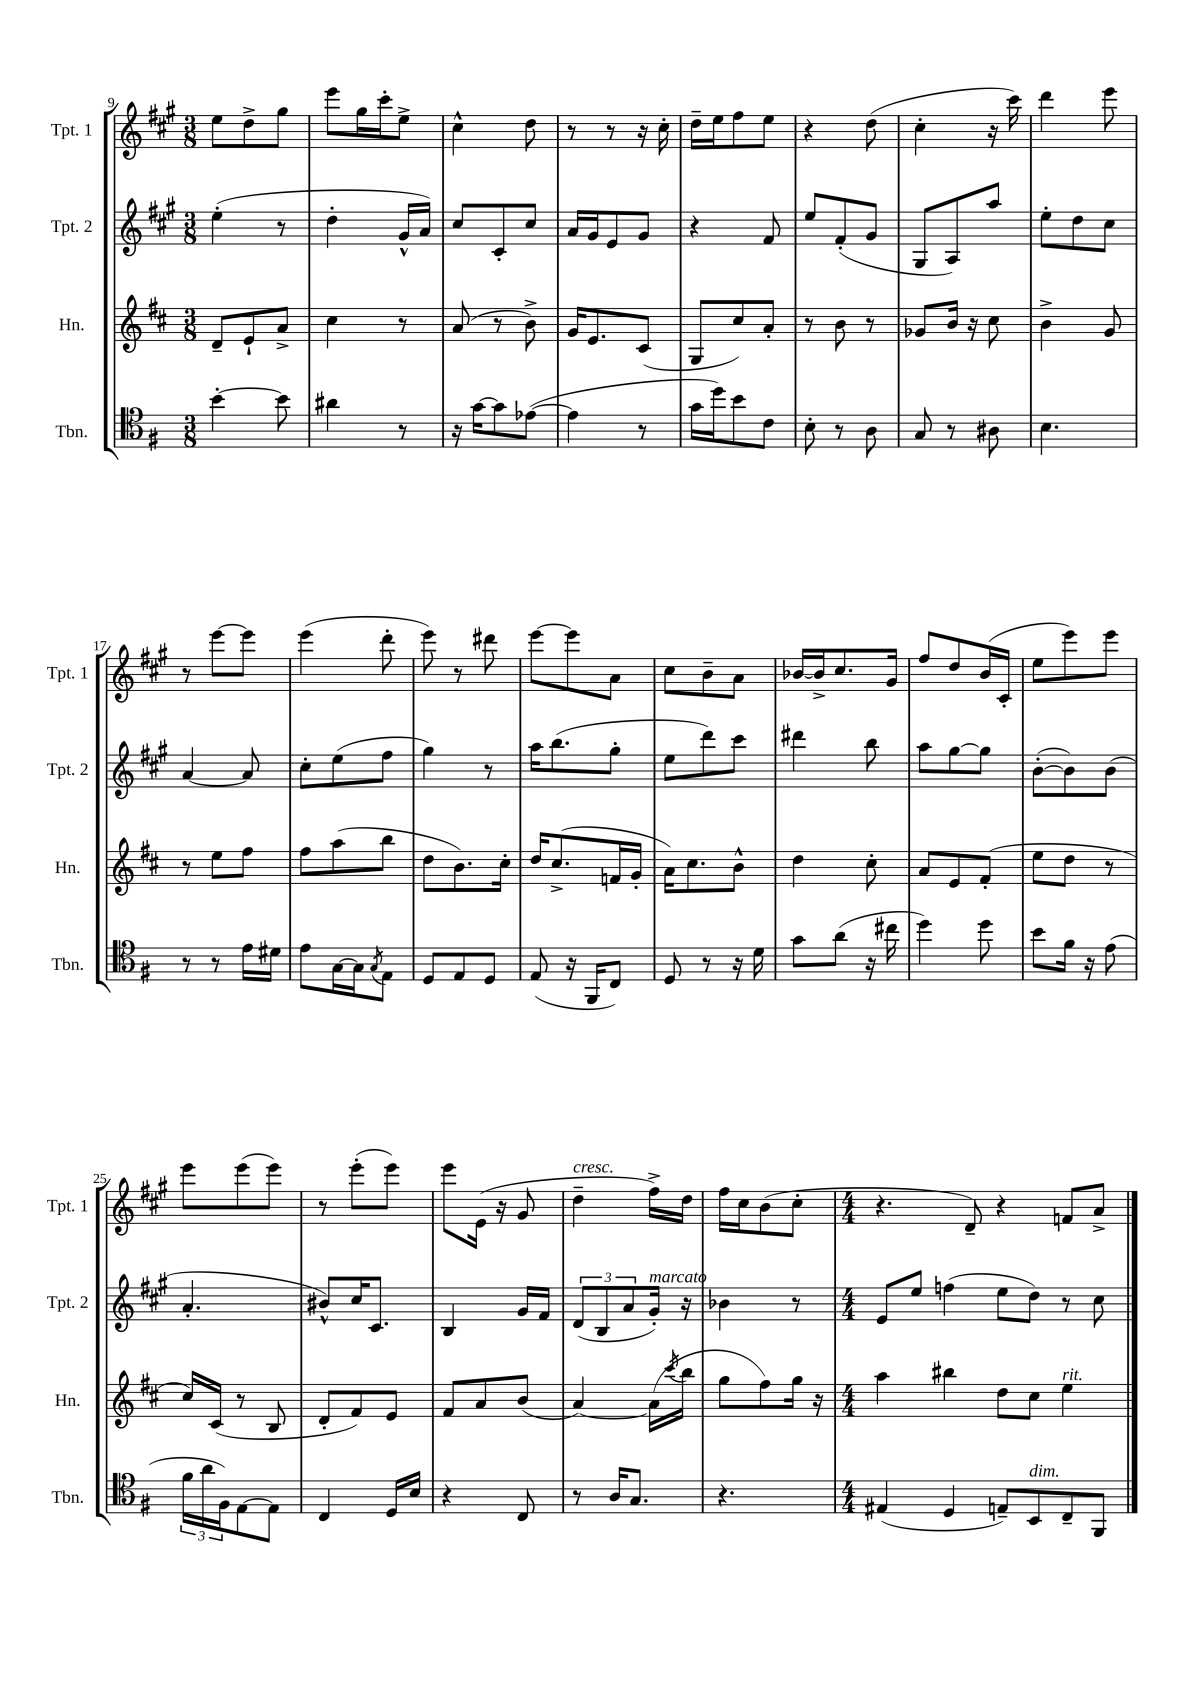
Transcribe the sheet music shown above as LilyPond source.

<<
\new StaffGroup <<
\new Staff = "s0" \with { instrumentName = "Tpt. 1" shortInstrumentName = "Tpt. 1" } {
    \clef treble \key a \major \numericTimeSignature \time 3/8
    e''8 d''8-> gis''8 |
    e'''8 gis''16 cis'''16-. e''8-> |
    cis''4-^ d''8 |
    r8 r8 r16 cis''16-. |
    d''16-- e''16 fis''8 e''8 |
    r4 d''8( |
    cis''4-. r16 cis'''16) |
    d'''4 e'''8 |
    r8 e'''8~ e'''8 |
    e'''4( d'''8-. |
    e'''8) r8 dis'''8 |
    e'''8~ e'''8 a'8 |
    cis''8 b'8-- a'8 |
    bes'16~ bes'16-> cis''8. gis'16 |
    fis''8 d''8 b'16( cis'16-. |
    e''8 e'''8) e'''8 |
    e'''8 e'''8( e'''8) |
    r8 e'''8-.( e'''8) |
    e'''8 e'16( r16 gis'8 |
    d''4--^\markup { \italic "cresc." } fis''16->) d''16 |
    fis''16 cis''16 b'8( cis''8-. |
    \numericTimeSignature \time 4/4 r4. d'8--) r4 f'8 a'8-> \bar "|." |
}
\new Staff = "s1" \with { instrumentName = "Tpt. 2" shortInstrumentName = "Tpt. 2" } {
    \clef treble \key a \major \numericTimeSignature \time 3/8
    e''4-.( r8 |
    d''4-. gis'16-^ a'16) |
    cis''8 cis'8-. cis''8 |
    a'16 gis'16 e'8 gis'8 |
    r4 fis'8 |
    e''8 fis'8-.( gis'8 |
    gis8 a8) a''8 |
    e''8-. d''8 cis''8 |
    a'4~ a'8 |
    cis''8-. e''8( fis''8 |
    gis''4) r8 |
    a''16 b''8.( gis''8-. |
    e''8 d'''8) cis'''8 |
    dis'''4 b''8 |
    a''8 gis''8~ gis''8 |
    b'8~-.( b'8) b'8( |
    a'4.-. |
    bis'8-^) cis''16 cis'8. |
    b4 gis'16 fis'16 |
    \tuplet 3/2 { d'8( b8 a'8 } gis'16-.^\markup { \italic "marcato" }) r16 |
    bes'4 r8 |
    \numericTimeSignature \time 4/4 e'8 e''8 f''4( e''8 d''8) r8 cis''8 \bar "|." |
}
\new Staff = "s2" \with { instrumentName = "Hn." shortInstrumentName = "Hn." } {
    \clef treble \key d \major \numericTimeSignature \time 3/8
    d'8-- e'8-! a'8-> |
    cis''4 r8 |
    a'8( r8 b'8->) |
    g'16 e'8. cis'8( |
    g8 cis''8) a'8-. |
    r8 b'8 r8 |
    ges'8 b'16 r16 cis''8 |
    b'4-> g'8 |
    r8 e''8 fis''8 |
    fis''8 a''8( b''8 |
    d''8 b'8.) cis''16-. |
    d''16 cis''8.->( f'16 g'16-. |
    a'16) cis''8. b'8-^ |
    d''4 cis''8-. |
    a'8 e'8 fis'8-.( |
    e''8 d''8 r8 |
    cis''16) cis'16( r8 b8 |
    d'8-. fis'8) e'8 |
    fis'8 a'8 b'8( |
    a'4~) a'16( \acciaccatura { cis'''8 } b''16 |
    g''8 fis''8) g''16 r16 |
    \numericTimeSignature \time 4/4 a''4 bis''4 d''8 cis''8 e''4^\markup { \italic "rit." } \bar "|." |
}
\new Staff = "s3" \with { instrumentName = "Tbn." shortInstrumentName = "Tbn." } {
    \clef tenor \key g \major \numericTimeSignature \time 3/8
    b'4~-. b'8 |
    ais'4 r8 |
    r16 g'16~ g'8 ees'8~( |
    ees'4 r8 |
    g'16 d''16) b'8 c'8 |
    b8-. r8 a8 |
    g8 r8 ais8 |
    b4. |
    r8 r8 e'16 dis'16 |
    e'8 g16~ g16 \acciaccatura { g8 } e8 |
    d8 e8 d8 |
    e8( r16 fis,16 c8) |
    d8 r8 r16 d'16 |
    g'8 a'8( r16 cis''16 |
    d''4) d''8 |
    b'8 fis'16 r16 e'8( |
    \tuplet 3/2 { fis'16 a'16 fis16) } e8~ e8 |
    c4 d16 b16 |
    r4 c8 |
    r8 a16 g8. |
    r4. |
    \numericTimeSignature \time 4/4 eis4( d4 e8--) b,8^\markup { \italic "dim." } c8-- fis,8 \bar "|." |
}
>>
>>
\layout { \context { \Score currentBarNumber = #9 } }
